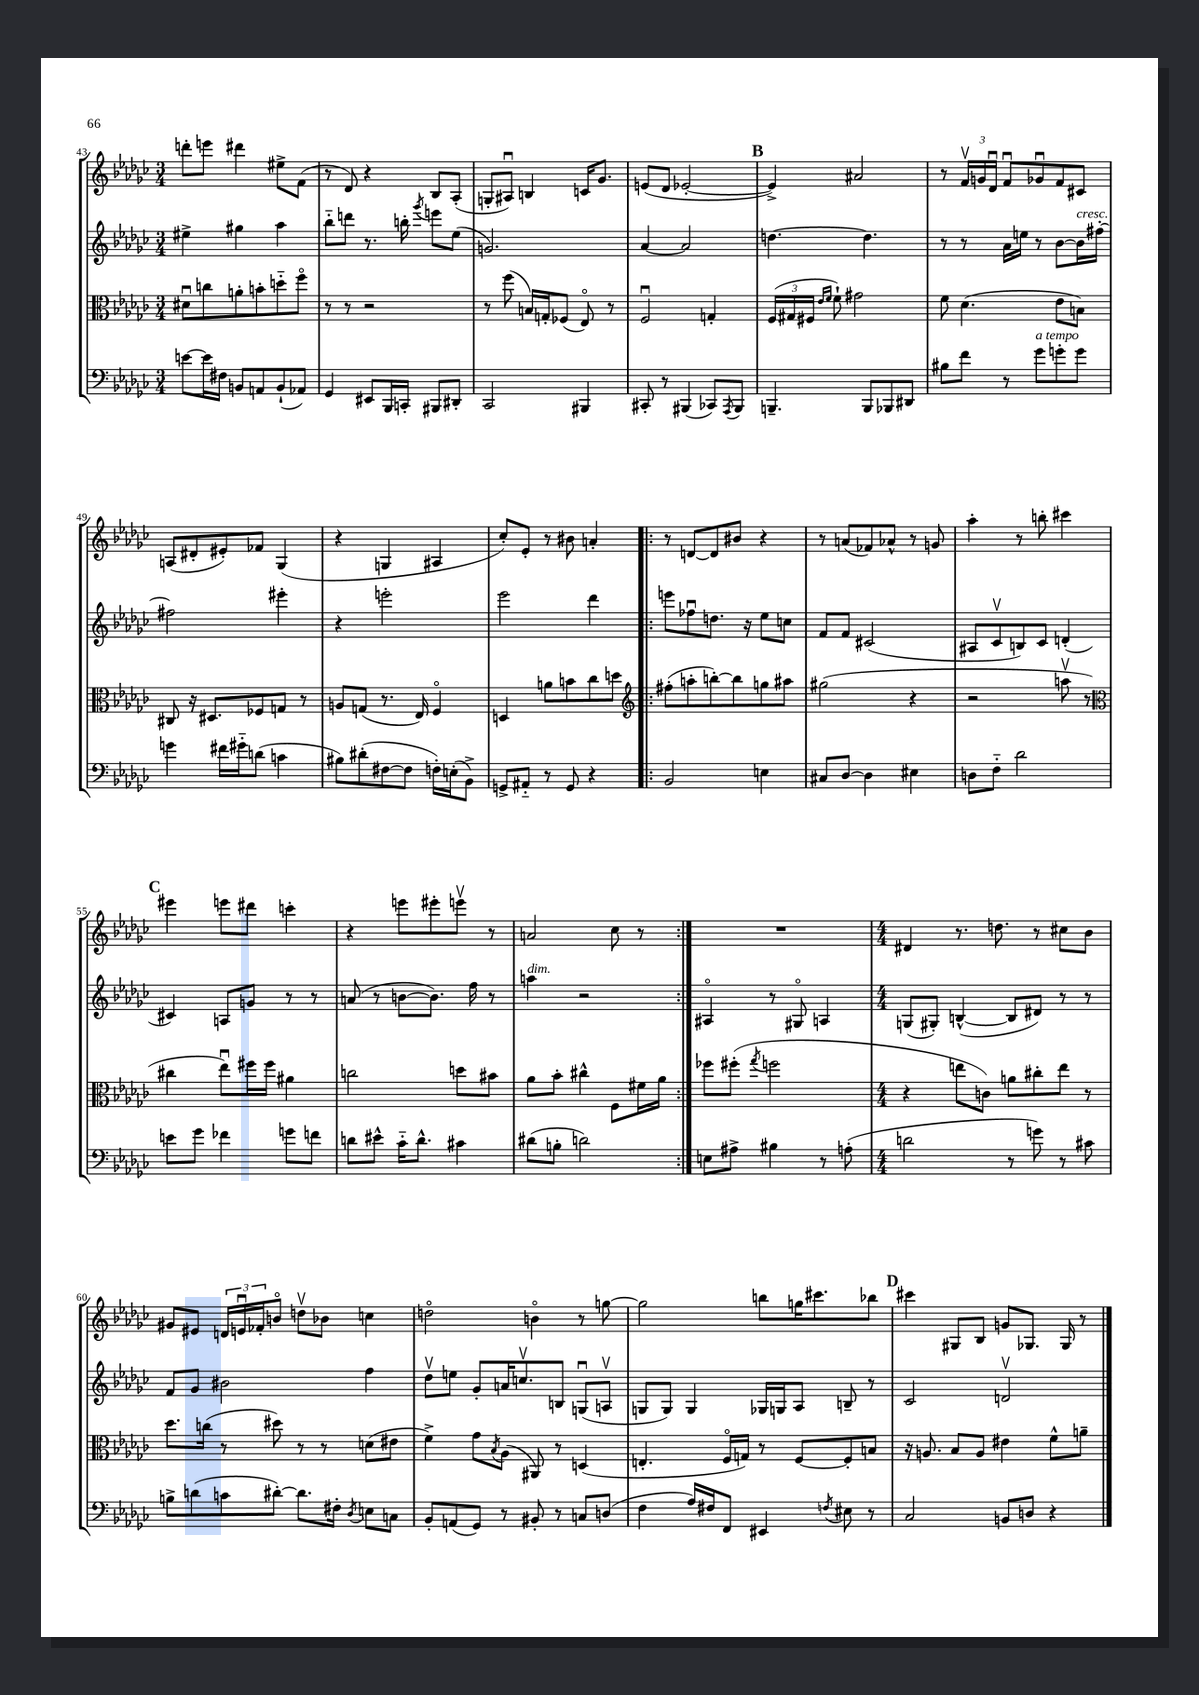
<<
\new StaffGroup <<
\new Staff = "s0" {
    \clef treble \key ges \major \numericTimeSignature \time 3/4
    d'''8-. e'''8 dis'''4 eis''8-> f'8( |
    r8 des'8) r4 bes8 aes8-.( |
    g8-. ais8\downbow) b4 c'16 ges'8. |
    e'8( des'8 ees'2~-. |
    \mark \markup { \bold "B" } ees'4->) ais'2 |
    r8 \tuplet 3/2 { f'16\upbow g'16 des'16\downbow } f'8\downbow ges'8\downbow f'8 cis'8 |
    a8( dis'8-. eis'8-.) fes'8 ges4( |
    r4 g4 ais4 |
    ces''8-.) ees'8-. r8 bis'8 a'4-. |
    \repeat volta 2 { r8 d'8~ d'8 bis'8 r4 |
    r8 a'8( fes'8) aes'8-^ r8 g'8 |
    aes''4-. r8 b''8-. cis'''4 |
    \mark \markup { \bold "C" } eis'''4 e'''8 dis'''8 c'''4-. |
    r4 e'''8 eis'''8-. e'''8\upbow r8 |
    a'2 ces''8 r8 | }
    R2. |
    \numericTimeSignature \time 4/4 dis'4 r8. d''8. r8 cis''8 bes'8 |
    gis'8 eis'8 \tuplet 3/2 { d'16 e'16\downbow fes'16-. } b'8\flageolet d''8\upbow bes'8 c''4 |
    d''2\flageolet b'4\flageolet r8 g''8~ |
    g''2 b''8 g''16 cis'''8. bes''8 |
    \mark \markup { \bold "D" } cis'''4 gis8 bes8 g'8 ges8. ges16 r8 \bar "|." |
}
\new Staff = "s1" {
    \clef treble \key ges \major \numericTimeSignature \time 3/4
    eis''4-> gis''4 aes''4 |
    bes''8-_ d'''8 r8. b''16-. \acciaccatura { ges'''8 } e'''8 ees''8( |
    g'2.) |
    aes'4~ aes'2 |
    \mark \markup { \bold "B" } d''4.~ d''4. |
    r8 r8 aes'16 e''16 r8 bes'8~ bes'16^\markup { \italic "cresc." } fis''16~-. |
    fis''2 eis'''4-. |
    r4 e'''2-. |
    ees'''2 des'''4 |
    \repeat volta 2 { e'''8 fes''8\downbow d''8. r16 ees''8 c''8 |
    f'8 f'8 cis'2( |
    ais8 ces'8\upbow b8) ces'8 d'4-.( |
    \mark \markup { \bold "C" } cis'4) a8 g'8 r8 r8 |
    a'8( r8 b'8~ b'8.) f''16 r8 |
    a''4^\markup { \italic "dim." } r2 | }
    ais4\flageolet r8 gis8\flageolet a4 |
    \numericTimeSignature \time 4/4 g8( gis8-.) b4~-^( b8 dis'8) r8 r8 |
    f'8 ges'8 bis'2 f''4 |
    des''8\upbow e''8 ges'8-. a'16 c''8.\upbow b8 g8\downbow( a8\upbow |
    g8 g8) g4 ges16 g16 aes8 b8-- r8 |
    \mark \markup { \bold "D" } ces'2 d'2\upbow \bar "|." |
}
\new Staff = "s2" {
    \clef alto \key ges \major \numericTimeSignature \time 3/4
    dis'8\downbow c''8 a'8-. b'8-. d''8-_ f''8\flageolet |
    r8 r8 r2 |
    r8 f''8( b16) g16-. fes8( ees8\flageolet) r8 |
    f2\downbow g4-. |
    \mark \markup { \bold "B" } \tuplet 3/2 { f16( gis16 fis16 } \grace { ees'16 f'16 } f'8-!) gis'2 |
    f'8 des'4.( ees'8 b8) |
    cis8 r16 dis8. fes8 g8 r8 |
    a8 g8( r8. ees16) f4\flageolet |
    d4 a'8 b'8 ces''8 d''8 |
    \repeat volta 2 { \clef treble fis''8-.( a''8-. b''8~-.) b''8 g''8 ais''8 |
    gis''2( r4 |
    r2 a''8\upbow r8 |
    \mark \markup { \bold "C" } \clef alto cis''4 ees''8\downbow) fis''16 fis''16 ais'4 |
    c''2 d''8 bis'8 |
    aes'8 bes'8-. cis''4-^ f8 fis'16 aes'16 | }
    fes''8 fis''8-.( \acciaccatura { ges''8 } f''2 |
    \numericTimeSignature \time 4/4 r4 e''8 c'8) a'8 cis''8-. e''8 r8 |
    des''8. c''16( r8 dis''8) r8 r8 d'8( eis'8 |
    f'4->) ges'8 \acciaccatura { bes8 } aes8( ais,8) r8 d4( |
    e4.-. f16\flageolet g16) r8 f8~ f8-. b8 |
    \mark \markup { \bold "D" } r16 a8. bes8 a8 eis'4 f'8-^ a'8-- \bar "|." |
}
\new Staff = "s3" {
    \clef bass \key ges \major \numericTimeSignature \time 3/4
    e'8~ e'16 fis16 b,8 a,8 b,8-!( aes,8) |
    ges,4 eis,8 bes,,16 c,16-. bis,,8 dis,8-. |
    ces,2 bis,,4 |
    cis,8-. r8 bis,,4( ces,8) \acciaccatura { aes,,8 } bis,,8 |
    \mark \markup { \bold "B" } b,,4.-- b,,8 bes,,8 dis,8 |
    bis8 f'8 r8 ges'8^\markup { \italic "a tempo" } g'8-. g'8 |
    g'4 fis'16 gis'16-_ d'8( c'4 |
    bis8) dis'8-.( fis8~ fis8 f16-.) e16-.( bes,8->) |
    g,8-> ais,8-_ r8 g,8 r4 |
    \repeat volta 2 { bes,2 e4 |
    cis8 des8~ des4 eis4 |
    d8 f8-_ des'2 |
    \mark \markup { \bold "C" } e'8 ges'8 fes'4 g'8 f'8 |
    d'8 eis'8-^ ces'16-_ d'8.-^ cis'4 |
    dis'8( b8-. d'2) | }
    e8 ais8-> bis4 r8 a8-.( |
    \numericTimeSignature \time 4/4 d'2 r8 g'8) r8 cis'8 |
    b8-> d'8( c'8 dis'8~-.) dis'8. fis16-. \acciaccatura { des8 } e8 c8 |
    bes,8-. a,8( ges,8) r8 bis,8-. r8 c8 d8( |
    f4 aes16) fis16 f,8 eis,4 \acciaccatura { f8 } eis8 r8 |
    \mark \markup { \bold "D" } ces2 b,8 d8 r4 \bar "|." |
}
>>
>>
\layout { \context { \Score currentBarNumber = #43 } }
